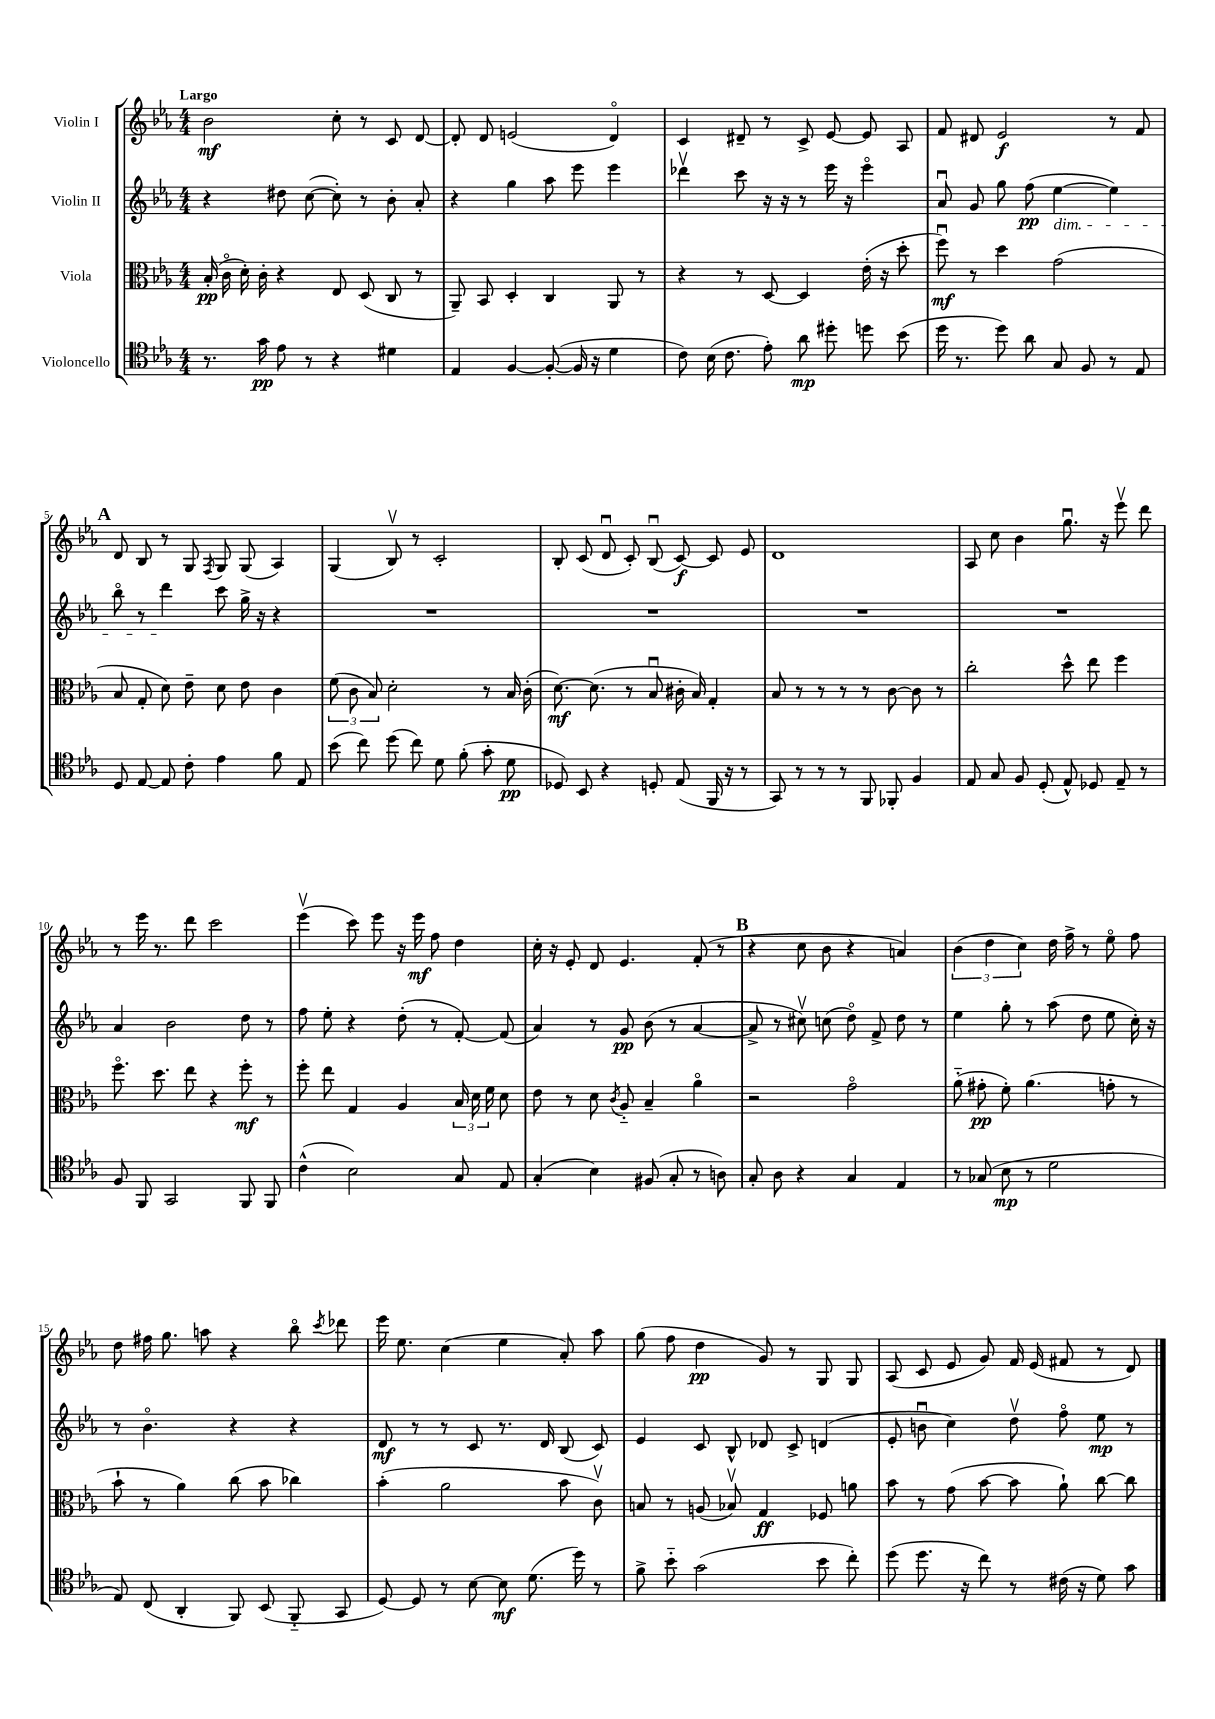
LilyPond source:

<<
\new StaffGroup <<
\new Staff = "s0" \with { instrumentName = "Violin I" } {
    \clef treble \key ees \major \numericTimeSignature \time 4/4 \tempo "Largo"
    \autoBeamOff bes'2\mf c''8-. r8 c'8 d'8~ |
    d'8-. d'8 e'2( d'4\flageolet) |
    c'4 dis'8-- r8 c'8-> ees'8~ ees'8 aes8 |
    f'8 dis'8 ees'2\f r8 f'8 |
    \mark \markup { \bold "A" } d'8 bes8 r8 g8 \acciaccatura { f8 } g8 g8( aes4) |
    g4( bes8\upbow) r8 c'2-. |
    bes8-. c'8( d'8\downbow c'8-.) bes8\downbow( c'8~\f) c'8 ees'8 |
    d'1 |
    aes8 c''8 bes'4 g''8.\downbow r16 ees'''8\upbow d'''8 |
    r8 ees'''16 r8. d'''8 c'''2 |
    ees'''4\upbow( c'''8) ees'''8 r16 ees'''16\mf f''8 d''4 |
    c''16-. r16 ees'8-. d'8 ees'4. f'8-.( r8 |
    \mark \markup { \bold "B" } r4 c''8 bes'8 r4 a'4) |
    \tuplet 3/2 { bes'4( d''4 c''4) } d''16 f''16-> r8 ees''8\flageolet f''8 |
    d''8 fis''16 g''8. a''8 r4 bes''8\flageolet \acciaccatura { c'''8 } des'''8 |
    ees'''16 ees''8. c''4( ees''4 aes'8-.) aes''8 |
    g''8( f''8 d''4\pp g'8) r8 g8 g8 |
    aes8( c'8 ees'8 g'8) f'16 ees'16( fis'8 r8 d'8) \bar "|." |
}
\new Staff = "s1" \with { instrumentName = "Violin II" } {
    \clef treble \key ees \major \numericTimeSignature \time 4/4
    \autoBeamOff r4 dis''8 c''8~( c''8-.) r8 bes'8-. aes'8-. |
    r4 g''4 aes''8 ees'''8 ees'''4 |
    des'''4\upbow c'''8 r16 r16 r8 ees'''16 r16 ees'''4\flageolet |
    aes'8\downbow g'8 g''8 f''8\pp( ees''4~\dim ees''4) |
    \mark \markup { \bold "A" } bes''8\flageolet r8 d'''4\! c'''8 g''16-> r16 r4 |
    R1 |
    R1 |
    R1 |
    R1 |
    aes'4 bes'2 d''8 r8 |
    f''8 ees''8-. r4 d''8-.( r8 f'8~-.) f'8( |
    aes'4) r8 g'8\pp bes'8( r8 aes'4~ |
    \mark \markup { \bold "B" } aes'8-> r8 cis''8\upbow) c''8( d''8\flageolet) f'8-> d''8 r8 |
    ees''4 g''8-. r8 aes''8( d''8 ees''8 c''16-.) r16 |
    r8 bes'4.\flageolet r4 r4 |
    d'8\mf r8 r8 c'8 r8. d'16 bes8( c'8) |
    ees'4 c'8 bes8-^ des'8 c'8-> d'4( |
    ees'8-. b'8\downbow c''4) d''8\upbow f''8\flageolet ees''8\mp r8 \bar "|." |
}
\new Staff = "s2" \with { instrumentName = "Viola" } {
    \clef alto \key ees \major \numericTimeSignature \time 4/4
    \autoBeamOff bes16-.\pp( c'16\flageolet d'16-.) c'16-. r4 ees8 d8( c8 r8 |
    aes,8--) bes,8 d4-. c4 aes,8 r8 |
    r4 r8 d8~ d4 ees'16-.( r16 d''8-. |
    f''8\downbow\mf) r8 d''4 g'2( |
    \mark \markup { \bold "A" } bes8 g8-. d'8) ees'8-- d'8 ees'8 c'4 |
    \tuplet 3/2 { f'8( c'8 bes8) } d'2-. r8 bes16 c'16-.( |
    d'8.~\mf) d'8.( r8 bes8\downbow cis'16-. bes16) g4-. |
    bes8 r8 r8 r8 r8 c'8~ c'8 r8 |
    c''2-. d''8-^ ees''8 f''4 |
    f''8.\flageolet d''8. ees''8 r4 f''8-.\mf r8 |
    f''8-. ees''8 g4 aes4 \tuplet 3/2 { bes16 d'16 f'16 } d'8 |
    ees'8 r8 d'8 \acciaccatura { c'8 } aes8-_ bes4-- aes'4\flageolet |
    \mark \markup { \bold "B" } r2 g'2\flageolet |
    aes'8-_( gis'8-.\pp f'8-.) aes'4.( g'8-. r8 |
    bes'8-! r8 aes'4) c''8( bes'8 ces''4) |
    bes'4-.( aes'2 bes'8 c'8\upbow) |
    b8 r8 a8( bes8\upbow) g4\ff fes8 a'8 |
    bes'8 r8 g'8( bes'8~ bes'8 aes'8-!) c''8~ c''8 \bar "|." |
}
\new Staff = "s3" \with { instrumentName = "Violoncello" } {
    \clef tenor \key ees \major \numericTimeSignature \time 4/4
    \autoBeamOff r8. g'16\pp ees'8 r8 r4 dis'4 |
    ees4 f4~ f8~-.( f16 r16 d'4 |
    c'8) bes16( c'8. ees'8-.) aes'8\mp dis''8-. d''8 bes'8( |
    d''16 r8. d''8) aes'8 g8 f8 r8 ees8 |
    \mark \markup { \bold "A" } d8 ees8~ ees8 c'8-. ees'4 f'8 ees8 |
    bes'8( c''8) d''8( c''8) d'8 f'8-.( g'8-. d'8\pp |
    des8) bes,8 r4 d8-. ees8( f,16 r16 r8 |
    g,8) r8 r8 r8 f,8 fes,8-. f4 |
    ees8 g8 f8 d8-.( ees8-^) des8 ees8-- r8 |
    f8 f,8 g,2 f,8 f,8 |
    c'4-^( bes2) g8 ees8 |
    g4-.( bes4) fis8( g8-. r8 a8) |
    \mark \markup { \bold "B" } g8-. aes8 r4 g4 ees4 |
    r8 ges8( bes8\mp r8 d'2 |
    ees8) c8( aes,4-. f,8) bes,8( f,8-_ g,8 |
    d8~) d8 r8 bes8~ bes8\mf d'8.( d''16) r8 |
    f'8-> bes'8-_ g'2( bes'8 c''8-.) |
    d''8( d''8. r16 c''8) r8 cis'16( r16 d'8) g'8 \bar "|." |
}
>>
>>
